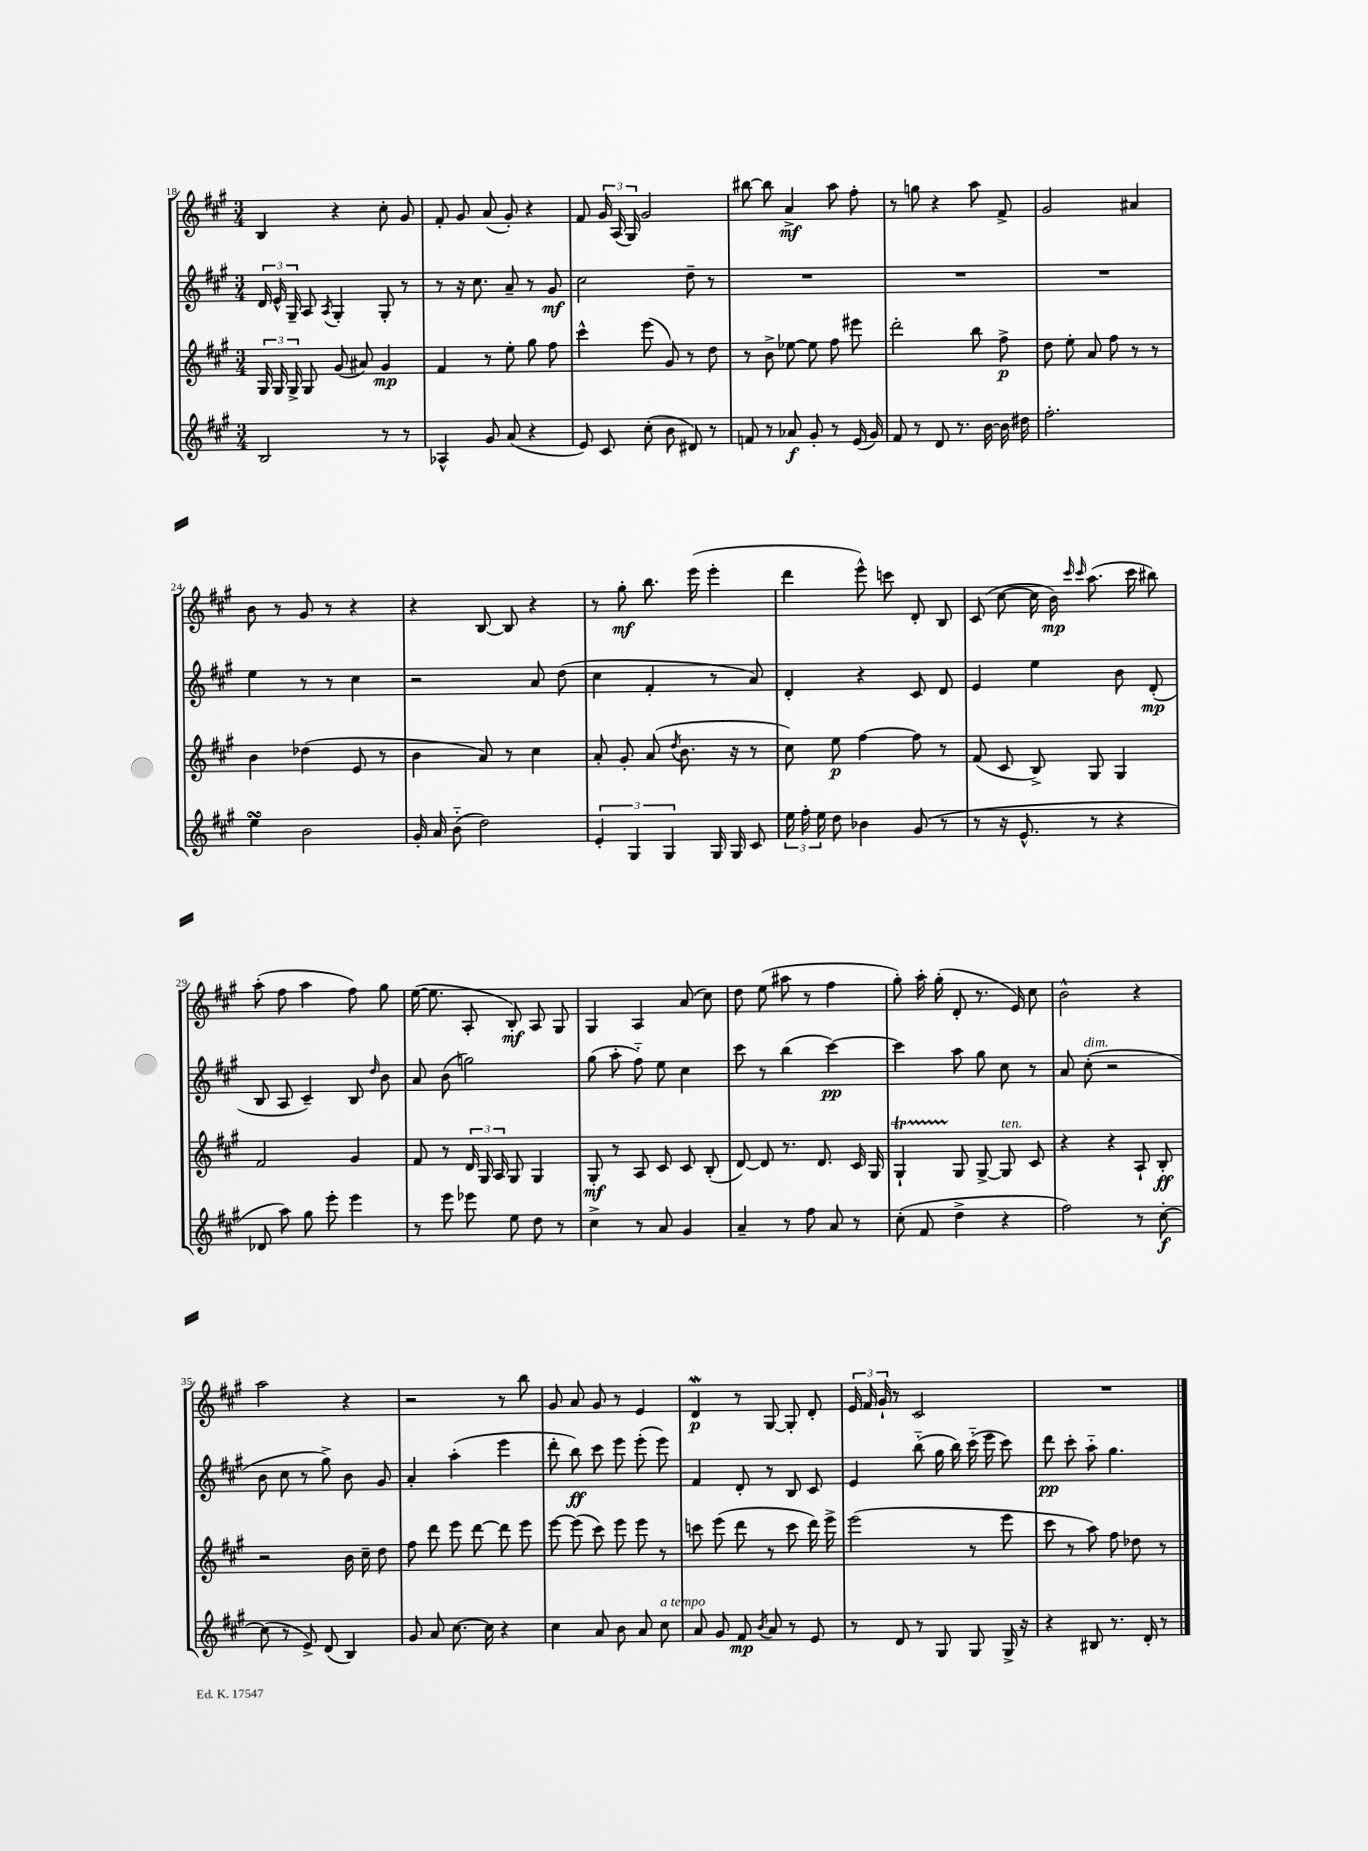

**kern	**kern	**kern	**kern
*staff4	*staff3	*staff2	*staff1
*clefG2	*clefG2	*clefG2	*clefG2
*k[f#c#g#]	*k[f#c#g#]	*k[f#c#g#]	*k[f#c#g#]
*M3/4	*M3/4	*M3/4	*M3/4
2B	24G#	24d	4B
.	24G#	24e^^	.
.	24G#^	24G#~	.
.	8G#	8A	.
.	.	8qA	.
.	(8g#	4G#'	4r
.	8a#)	.	.
8r	4g#	8G#'	8cc#'
8r	.	8r	8g#
=	=	=	=
4A-^^	4f#	8r	8f#'
.	.	16r	8g#
.	.	8.cc#	.
8g#	8r	.	(8a
(8a	8ee'	8a~	8g#')
4r	8gg#	8r	4r
.	8ff#	8g#	.
=	=	=	=
8e)	4ccc#^^	2cc#	8f#
8c#	.	.	24g#
.	.	.	(24A
.	.	.	24G#)
(8cc#'	(8eee	.	2g#
8b	8g#)	.	.
8d#)	8r	8dd~	.
8r	8dd	8r	.
=	=	=	=
8f	8r	2.r	[8bb#
8r	8b^	.	8bb#]
8a-	[8ee-	.	4a^
8g#'	8ee-]	.	.
8r	8ff#	.	8aa
(16e	8eee#	.	8ff#'
16g#)	.	.	.
=	=	=	=
8f#	2ddd'	2.r	8r
8r	.	.	8gg
8d	.	.	4r
8.r	.	.	.
.	8bb	.	8aa
[16b	.	.	.
16b]	8ff#^	.	8f#^
16dd#	.	.	.
=	=	=	=
2.ff#'	8dd	2.r	2g#
.	8ee'	.	.
.	8a	.	.
.	8ff#	.	.
.	8r	.	4a#
.	8r	.	.
=	=	=	=
4ee	4b	4ee	8b
.	.	.	8r
2b	(4dd-	8r	8g#
.	.	8r	8r
.	8e	4cc#	4r
.	8r	.	.
=	=	=	=
16g#'	4b	2r	4r
16a	.	.	.
(8b'~	.	.	.
2dd)	8a)	.	[8B
.	8r	.	8B]
.	4cc#	8a	4r
.	.	(8dd	.
=	=	=	=
6e'	8a'	4cc#	8r
.	8g#'	.	8gg#'
6G#	.	.	.
.	(8a	4f#'	8.bb
6G#	.	.	.
.	8qdd	.	.
.	8.b	.	.
.	.	.	(16eee
16G#	.	8r	4eee'
16G#	16r	.	.
8c#	8r	8a)	.
=	=	=	=
24ee	8cc#)	4d'	4ddd
24ff#'	.	.	.
24ee	.	.	.
8dd	8ee	.	.
4b-	[4ff#	4r	8eee^^)
.	.	.	8ccc
(8g#	8ff#]	8c#	8d'
8r	8r	8d	8B
=	=	=	=
8r	(8f#	4e	(8c#
16r	8c#	.	[8cc#
8.e^^	.	.	.
.	8B^)	4ee	16cc#]
.	.	.	16b)
.	.	.	16qqccc#
.	.	.	16qqccc#
8r	8G#	.	(8.aa
4r	4G#	8b	.
.	.	.	16ccc#
.	.	(8d'	8bb#)
=	=	=	=
8d-	2f#	8B	(8aa'
8aa)	.	8A	8ff#
8gg#	.	4c#~)	4aa
8eee'	.	.	.
4eee	4g#	8B	8ff#)
.	.	16qqdd	.
.	.	8b	8gg#
=	=	=	=
8r	8f#	8a	([16ee
.	.	.	8.ee]
8eee	8r	(8b	.
8eee-	24d	2gg)	8A'
.	24G#	.	.
.	24A	.	.
8ee	8G#	.	8B')
8dd	4G#	.	8A
8r	.	.	8G#
=	=	=	=
4cc#^	8G#'	(8gg#	4G#
.	8r	8aa'	.
8r	8A	8ff#'~)	4A
8a	8c#	8ee	.
4g#	8c#	4cc#	(8a
.	(8B'	.	8cc#)
=	=	=	=
4a~	[8d)	8ccc#	8dd
.	8d]	8r	(8ee
8r	8.r	(4bb	8aa#
8ff#	.	.	8r
.	8.d	.	.
8a	.	[4ccc#)	4ff#
8r	16c#	.	.
.	16G#	.	.
=	=	=	=
(8cc#'	4G#`	4ccc#]	8gg#')
8f#	.	.	16aa'
.	.	.	(16gg#'
4dd^	8G#	8aa	8d'
.	[8G#^	8gg#	8.r
4r	8G#]	8cc#	.
.	.	.	16e)
.	8c#	8r	8cc#
=	=	=	=
2ff#)	4r	8a	2b^^
.	.	(8cc#'	.
.	4r	2r	.
8r	8A`	.	4r
[8cc#'	8B'	.	.
=	=	=	=
(8cc#]	2r	8b	2aa
8r	.	8cc#	.
8e^)	.	8r	.
(8d	.	8gg#^)	.
4B)	16b	8b	4r
.	16cc#~	.	.
.	8dd	8g#	.
=	=	=	=
8g#	8ff#	4a'	2r
8a	8ddd	.	.
[8.cc#	8eee	(4aa'	.
.	[8ddd	.	.
16cc#]	.	.	.
4r	8ddd]	4eee	8r
.	8eee	.	8bb
=	=	=	=
4cc#	[8eee	8ddd'	8g#
.	(8eee]	8bb)	8a
8a	8ccc#)	8ccc#	8g#
8b	8eee	8eee	8r
8a	8eee	(8eee'	4e
8cc#	8r	8eee)	.
=	=	=	=
8a	8ccc	4f#	4d
8g#	(8eee	.	.
8f#	8ddd	8d'	8r
8qb	.	.	.
8a	8r	8r	[8G#
8r	8ccc	8B	8G#']
8e	16ddd)	8c#	8d'
.	16eee^	.	.
=	=	=	=
8r	(2eee	4e	24e
.	.	.	24f#
.	.	.	24g#`
8d	.	.	8r
8r	.	(8bb'~	2c#
8G#	.	16gg#	.
.	.	16bb)	.
8G#	8r	(16ccc#'~	.
.	.	16eee	.
16G#^	8eee	8ccc#)	.
16r	.	.	.
=	=	=	=
4r	8ccc#	8ddd	2.r
.	8r	8ccc#'	.
8B#	8aa)	8aa'~	.
8.r	8ff#	4.gg#	.
.	8dd-	.	.
16d'	.	.	.
8r	8r	.	.
==	==	==	==
*-	*-	*-	*-
